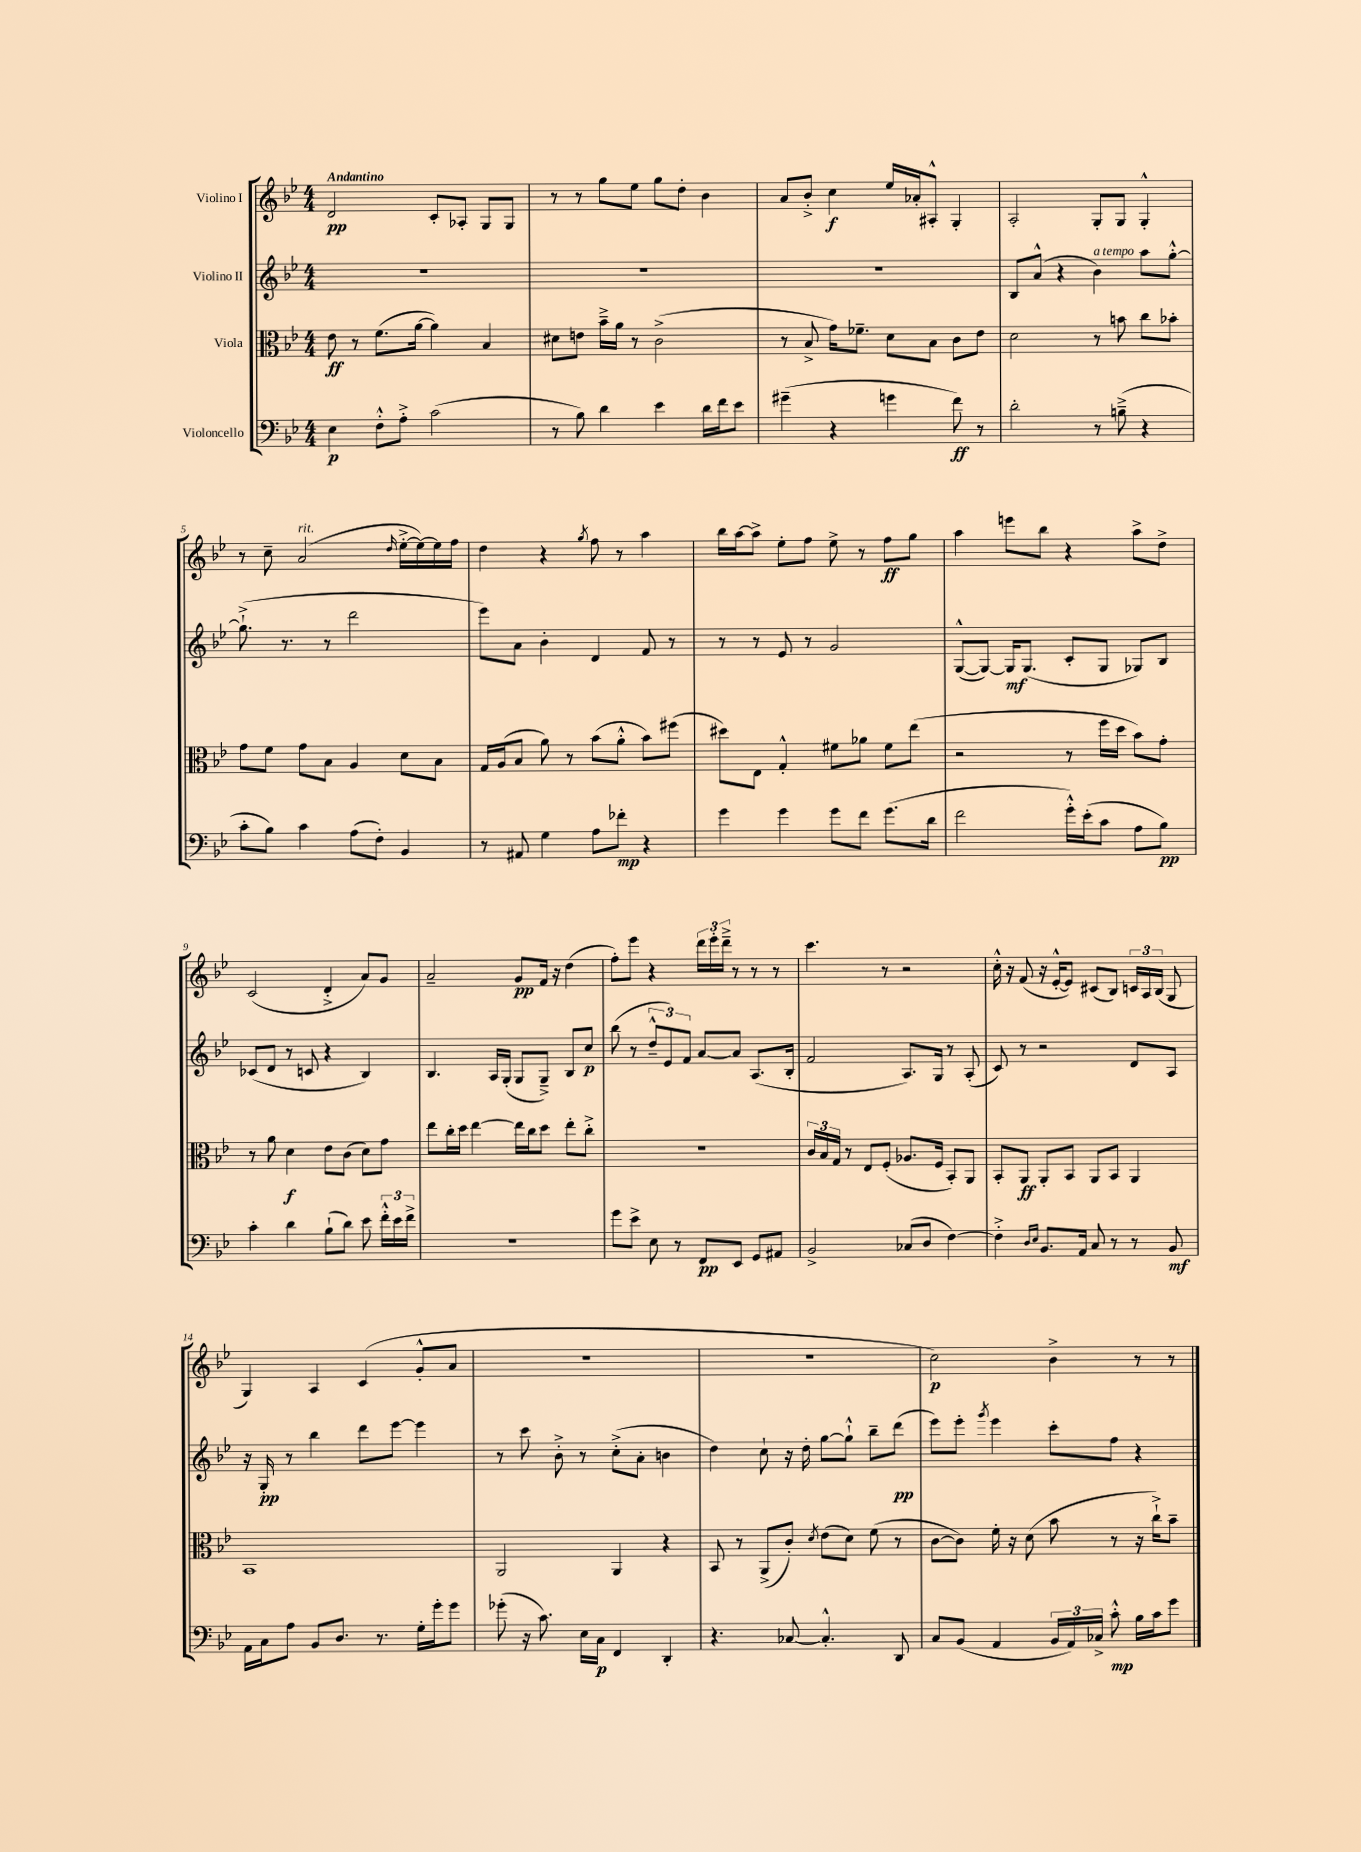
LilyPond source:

<<
\new StaffGroup <<
\new Staff = "s0" \with { instrumentName = "Violino I" } {
    \clef treble \key bes \major \numericTimeSignature \time 4/4 \tempo "Andantino"
    \autoBeamOff d'2\pp c'8[-. aes8]-. g8[ g8] |
    r8 r8 g''8[ ees''8] g''8[ d''8]-. bes'4 |
    a'8[ bes'8]-.-> c''4\f ees''16[ aes'16-. ais8]-.-^ g4-. |
    a2-. g8[-. g8] g4-.-^ |
    r8 c''8-- a'2^\markup { \italic "rit." }( \grace { d''16 } ees''16[~-.-> ees''16~) ees''16 f''16] |
    d''4 r4 \acciaccatura { g''8 } f''8 r8 a''4 |
    bes''16[ a''16~ a''8]-> ees''8[-. f''8] ees''8-> r8 f''8[\ff g''8] |
    a''4 e'''8[ bes''8] r4 a''8[-> d''8]-> |
    c'2( d'4-.-> a'8[) g'8] |
    a'2-- g'8[\pp f'16] r16 d''4( |
    f''8[-.) ees'''8] r4 \tuplet 3/2 { d'''16[ ees'''16-. d'''16]---> } r8 r8 r8 |
    c'''4. r8 r2 |
    c''16-.-^ r16 f'8( r16 ees'16[~-.-^ ees'8]) cis'8[( bes8]) \tuplet 3/2 { c'16[ a16 bes16]( } g8 |
    g4) a4 c'4( g'8[-.-^ a'8] |
    r1 |
    R1 |
    c''2\p) bes'4-> r8 r8 \bar "|." |
}
\new Staff = "s1" \with { instrumentName = "Violino II" } {
    \clef treble \key bes \major \numericTimeSignature \time 4/4
    \autoBeamOff R1 |
    R1 |
    R1 |
    bes8[ a'8]-^( r4 bes'4^\markup { \italic "a tempo" }) a''8[ g''8]~-.-^ |
    g''8.-!->( r8. r8 d'''2 |
    ees'''8[) a'8] bes'4-. d'4 f'8 r8 |
    r8 r8 ees'8 r8 g'2 |
    g8[~-^( g8]~) g16[\mf g8.]( c'8[-. g8] ges8[) bes8] |
    ces'8[( d'8] r8 c'8 r4 bes4) |
    bes4. a16[ g16]-.( g8[ g8]--->) bes8[ c''8]\p |
    bes''8( r8 \tuplet 3/2 { d''8[---^ ees'8) f'8] } a'8[~ a'8] a8.[( bes16]-. |
    f'2 a8.[) g16] r8 a8-.( |
    c'8) r8 r2 d'8[ a8] |
    r16 g16-.\pp r8 bes''4 d'''8[ ees'''8]~ ees'''4 |
    r8 c'''8 bes'8-.-> r8 c''8[-.->( a'8]-. b'4 |
    d''4) c''8-! r16 d''16-. g''8[~ g''8]-!-^ bes''8[-- d'''8]\pp( |
    ees'''8[) ees'''8]-. \acciaccatura { g'''8 } ees'''4 c'''8[-. f''8] r4 \bar "|." |
}
\new Staff = "s2" \with { instrumentName = "Viola" } {
    \clef alto \key bes \major \numericTimeSignature \time 4/4
    \autoBeamOff ees'8\ff r8 f'8.[( a'16]~ a'4) bes4 |
    dis'8[ e'8] bes'16[---> a'16] r8 c'2->( |
    r8 bes8-> g'16[) fes'8.]-- d'8[ bes8] c'8[ ees'8] |
    d'2 r8 b'8 c''8[ bes'8]-. |
    g'8[ f'8] g'8[ bes8] a4 d'8[ bes8] |
    g16[ a16( bes8] a'8) r8 bes'8[( a'8]-.-^ bes'8[) fis''8]( |
    dis''8[) ees8] g4-.-^ fis'8[ aes'8] fis'8[ ees''8]( |
    r2 r8 f''16[ d''16] bes'8[) g'8]-. |
    r8 a'8 d'4\f ees'8[ c'8]( d'8[) g'8] |
    ees''8[ c''16-. d''16] ees''4~ ees''16[ c''16 d''8] ees''8[-. c''8]-.-> |
    R1 |
    \tuplet 3/2 { c'16[ bes16 g16] } r8 ees8[ f8]-.( aes8.[ f16] bes,8[-.) a,8] |
    bes,8[-. a,8]\ff a,8[-. bes,8] a,8[ bes,8] a,4 |
    bes,1 |
    a,2 a,4 r4 |
    bes,8 r8 a,8[->( c'8]-.) \acciaccatura { d'8 } ees'8[( d'8]) f'8( r8 |
    c'8[~ c'8]) f'16-. r16 d'8( bes'8 r8 r16 c''16[-!->) bes'8]-- \bar "|." |
}
\new Staff = "s3" \with { instrumentName = "Violoncello" } {
    \clef bass \key bes \major \numericTimeSignature \time 4/4
    \autoBeamOff ees4\p f8[-.-^ a8]-.-> c'2( |
    r8 bes8) d'4 ees'4 d'16[ f'16 ees'8] |
    gis'4--( r4 g'4 f'8\ff) r8 |
    d'2-. r8 b8--->( r4 |
    c'8[-. bes8]) c'4 a8[( f8]-.) bes,4 |
    r8 ais,8 g4 a8[ fes'8]-.\mp r4 |
    g'4 g'4 g'8[ f'8] g'8.[( d'16] |
    f'2 g'16[-.-^) ees'16-.( c'8] a8[ bes8]\pp) |
    c'4-. d'4 bes8[-!( d'8]) ees'8 \tuplet 3/2 { f'16[-.-^ ees'16 f'16]-> } |
    R1 |
    g'8[ ees'8]-> ees8 r8 f,8[\pp ees,8] g,8[ ais,8] |
    bes,2-> ces8[( d8] f4~) |
    f4-.-> \grace { d16[ ees16] } bes,8.[ a,16] c8 r8 r8 bes,8\mf |
    a,16[ c16 a8] bes,8[ d8.] r8. g16[-. g'16-. g'8] |
    ges'8-.( r16 c'8.) ees16[ c16]\p f,4 d,4-. |
    r4. ces8~ ces4.-.-^ d,8 |
    c8[ bes,8]( a,4 \tuplet 3/2 { bes,16[ a,16) ces16]-> } c'8-.-^\mp bes16[ c'16 g'8] \bar "|." |
}
>>
>>
